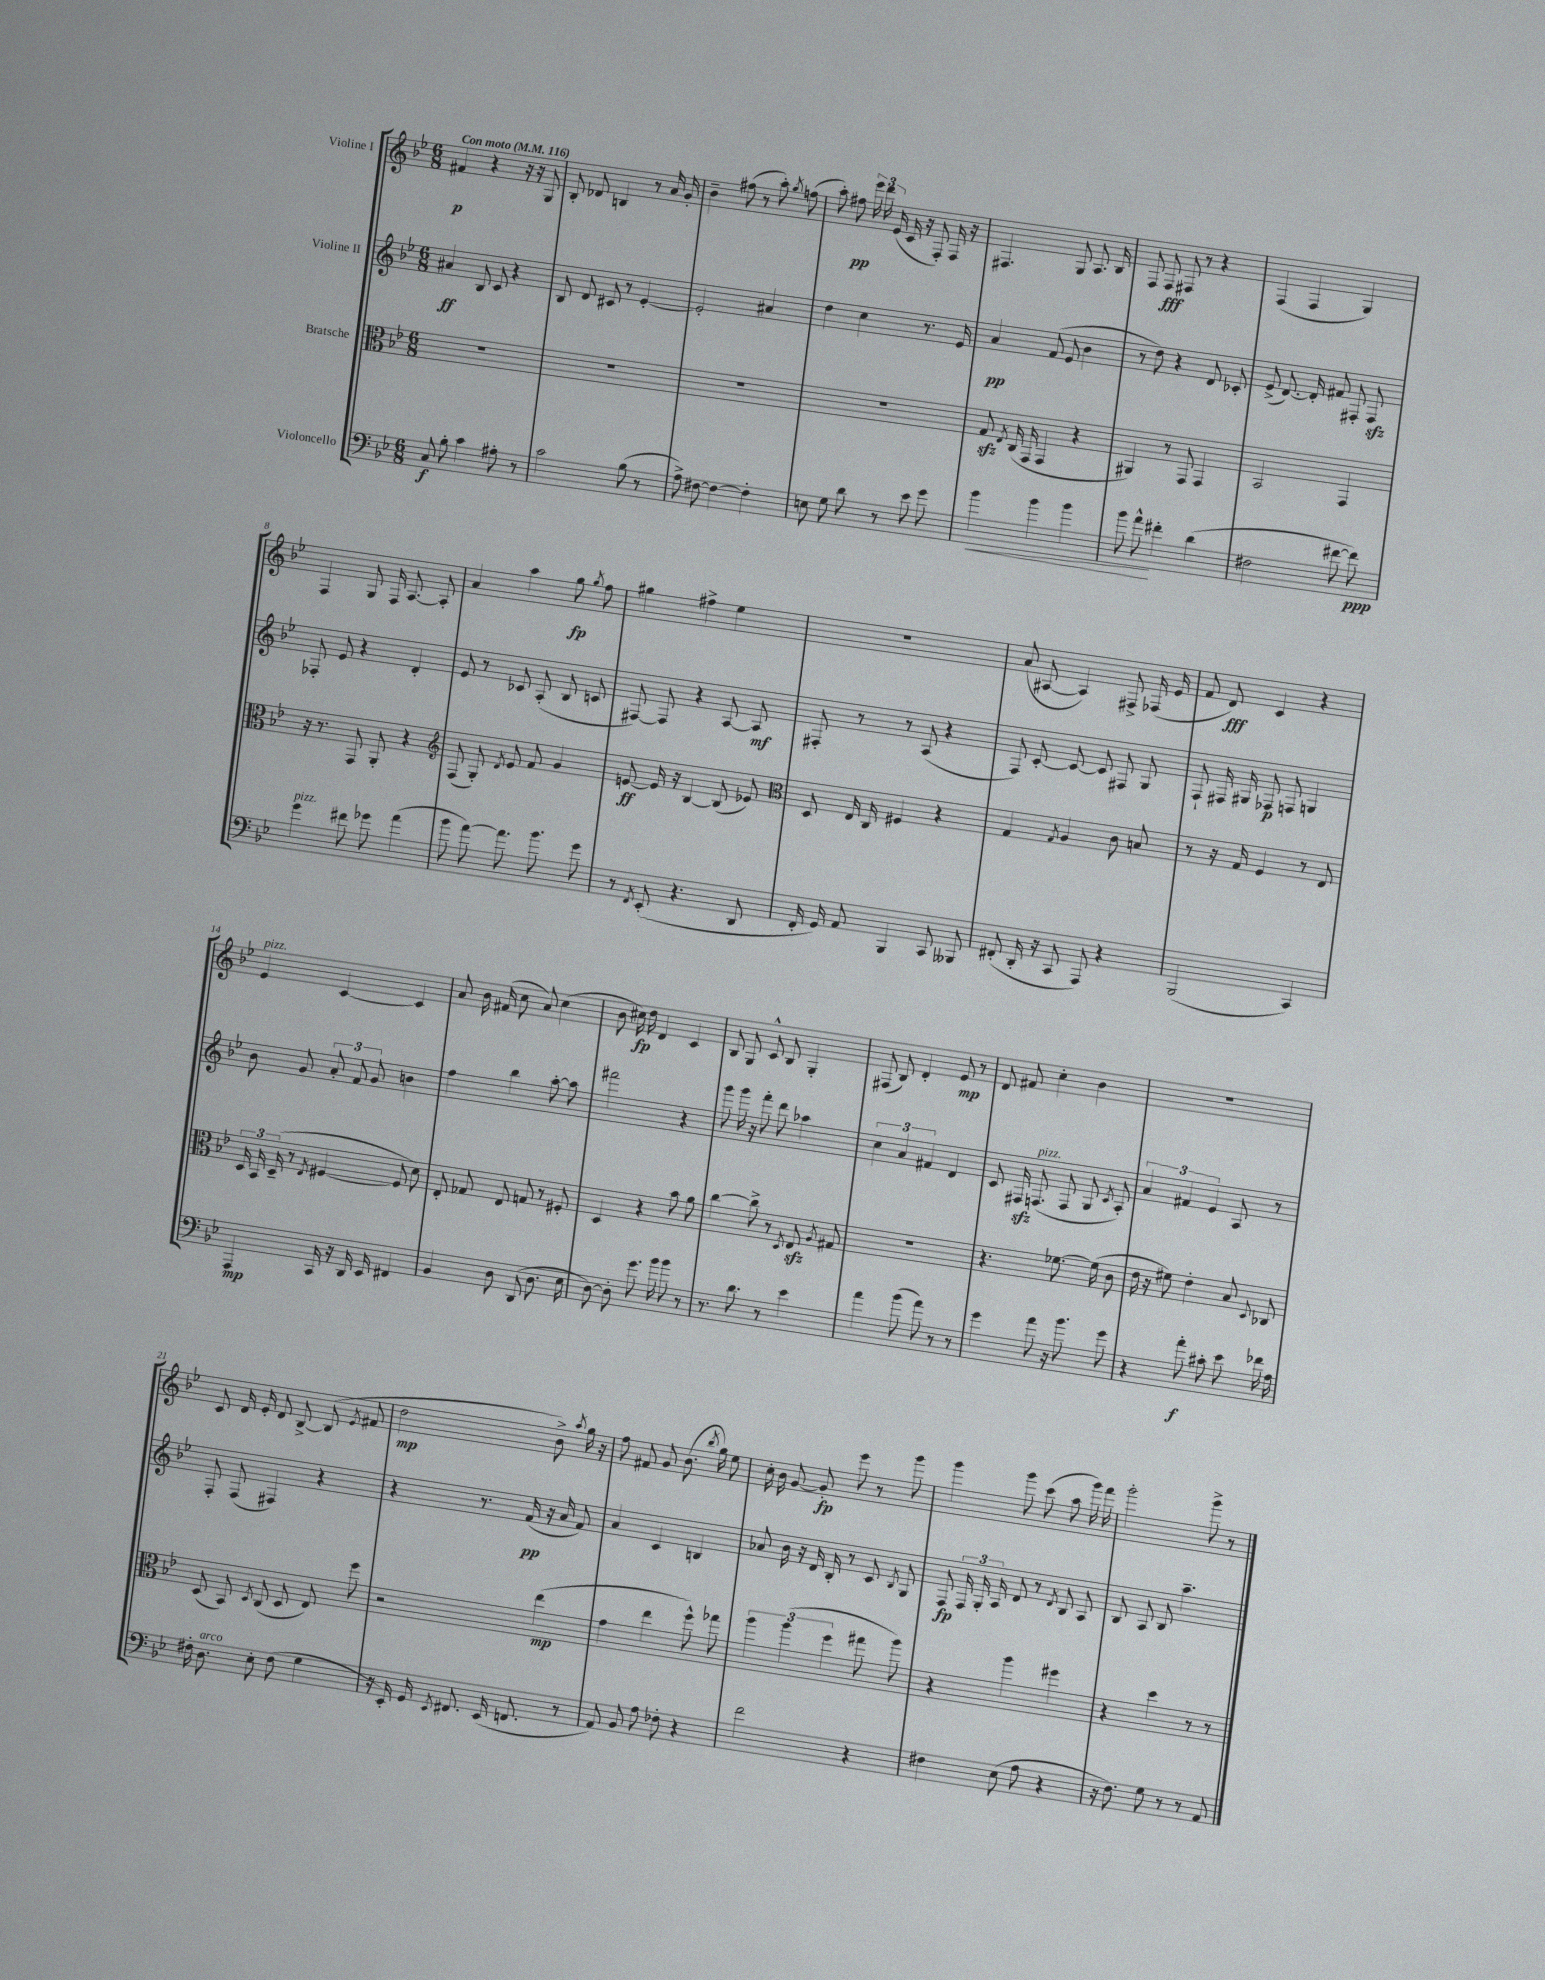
<<
\new StaffGroup <<
\new Staff = "s0" \with { instrumentName = "Violine I" } {
    \clef treble \key bes \major \numericTimeSignature \time 6/8 \tempo "Con moto" 4 = 116
    \autoBeamOff fis'4\p r4 r16 r16 g8 |
    bes8-. des'8 b4 r8 a'16 g'16-. |
    bes'4-- fis''8( r8 a''8-.) \acciaccatura { g''8 } f''8( |
    a''8-.) fis''8\pp \tuplet 3/2 { ees'''16 d'''16 ees'16( } c'16 r16 f8-.) f16 r16 |
    fis4. g8 a8. bes16 |
    f8 f8\fff fis8 r8 r4 |
    f4( f4 g4) |
    f4 g8 f16 a8.~ a8-. |
    a'4 a''4 g''8\fp \acciaccatura { g''8 } f''8 |
    gis''4 fis''4-> ees''4 |
    R2. |
    a'8( ais8~ ais4) fis8-> fes16( ees'16 |
    f'8 d'8\fff) c'4 r4 |
    ees'4^\markup { \italic "pizz." } c'4~ c'4 |
    a'8 bes'16 fis'16( c''8 a'8) c''4( |
    bes'8 cis''16\fp) d''16 d'4 c'4 |
    bes8 g8 c'8-^ bes8 g4-. |
    fis8( bes8) d'4-. ees'8\mp r8 |
    d'8 fis'8 c''4-. bes'4 |
    R2. |
    c'8 d'16 ees'16-. d'8 bes8~-> bes8( \acciaccatura { ees'8 } fis'8 |
    d''2\mp bes'8->) \acciaccatura { a''8 } g''16 r16 |
    f''8 fis'8 g'8 bes'8.( \acciaccatura { bes''8 } g''16) ees''8 |
    c''16-. bes'16 g'8~ g'8-.\fp ees'''8 r8 g'''8 |
    g'''4 g'''8 c'''8( a''8 g'''16) f'''16 |
    g'''2-. g'''8-> r8 \bar "|." |
}
\new Staff = "s1" \with { instrumentName = "Violine II" } {
    \clef treble \key bes \major \numericTimeSignature \time 6/8
    \autoBeamOff ais'4\ff bes8 c'8 r4 |
    bes8 d'8 cis'8 r8 ees'4~-. |
    ees'2-. ais'4 |
    d''4 c''4 r8. ees'16 |
    a'4\pp f'8( ees'8 bes'4 |
    r8 d''8) r4 d'8 ces'8-. |
    ees'8->( d'8.~) d'16-. fis'8 fis8-. fis8\sfz |
    fes8-. ees'8 r4 d'4-. |
    ees'8 r8 ces'8 a8-.( bes8 c'8 |
    fis8~) fis8 r4 a8~ a8\mf |
    fis8-. r8 r8 a8( r4 |
    f8) c'8~-. c'8~ c'8 fis8 g8 |
    f8-! fis16 gis16 fes8\p f8 g4 |
    bes'8 g'8 \tuplet 3/2 { a'8-. f'8 g'8 } b'4 |
    f''4 bes''4 a''8~-. a''8 |
    fis'''2 r4 |
    g'''8 g'''16 r16 f'''8-. d'''8 aes''4 |
    \tuplet 3/2 { c''4 a'4 fis'4 } d'4 |
    c'8 fis16\sfz f8.^\markup { \italic "pizz." }( f8 g8 \acciaccatura { c'8 } a8-.) |
    \tuplet 3/2 { a'4 fis'4 ees'4 } a8 r8 |
    f8-. f8( fis4) r4 |
    r4 r8. f'16\pp( r16 a'16 f'8) |
    a'4 c'4 b4 |
    aes'8 bes'16 r16 d'16 bes16-. r8 c'8 \acciaccatura { bes8 } g8 |
    f8\fp \tuplet 3/2 { f16 g16-. a16 } d'8 r8 \acciaccatura { d'8 } bes8 a8 |
    bes8 a8 bes8 a''4.-- \bar "|." |
}
\new Staff = "s2" \with { instrumentName = "Bratsche" } {
    \clef alto \key bes \major \numericTimeSignature \time 6/8
    \autoBeamOff R2. |
    R2. |
    R2. |
    R2. |
    g8\sfz \acciaccatura { ees8 } c16( g,16 g,4 r4 |
    ais,4) r8 g,8 g,4 |
    bes,2 g,4 |
    r16 r8. g,8 a,8-. r4 |
    \clef treble f8( g8-.) \acciaccatura { d'8 } ees'8 f'8 g'4 |
    e'8~\ff e'16 r16 bes4~ bes8( ees'8) |
    \clef alto d8 ees16 c16 fis4 r4 |
    g4 \acciaccatura { g8 } a4 c'8 b8 |
    r8 r16 g16 f4 r8 ees8 |
    \tuplet 3/2 { d16 bes,16 d16--( } r8 \acciaccatura { ees8 } fis4~ fis8 d'8) |
    ees8-. ges8 ees8 g8 r8 fis8-. |
    d4 r4 bes'8 a'8 |
    c''4~ c''8-> r8 \acciaccatura { d8 } ees8\sfz \acciaccatura { a8 } gis8 |
    R2. |
    r4. fes'8.~ fes'16( c'8 |
    ees'16 r16 fis'8) ees'4-. bes8 \appoggiatura { d8 } ces8 |
    d8( bes,8) \acciaccatura { d8 } c8( d8 ees8) f''8 |
    r2 ees''4\mp( |
    g'4 ees''4 f''8-^) ges''8 |
    \tuplet 3/2 { a''4 a''4( f''4 } gis''8 a''8) |
    r4 a''4 fis''4 |
    r4 d''4 r8 r8 \bar "|." |
}
\new Staff = "s3" \with { instrumentName = "Violoncello" } {
    \clef bass \key bes \major \numericTimeSignature \time 6/8
    \autoBeamOff c8\f bes8-. c'4 ais8-. r8 |
    c'2 bes8( r8 |
    a8->) fis8~ fis4~ fis4-. |
    e8 g8 d'8 r8 ees'8 g'8 |
    bes'4\< bes'4 bes'4 |
    bes'8 a'8-^\! fis'4-. d'4( |
    fis2 fis'8~ fis'8\ppp) |
    g'4^\markup { \italic "pizz." } fis'8 ges'8 a'4( |
    bes'8 a'8~) a'8. bes'8. g'8 |
    r8 \acciaccatura { f,8 } ees,8-.( r4. d,8 |
    f,16-. g,16) a,8 bes,,4 c,8 beses,,8 |
    fis,8-.( d,16-. r16 c,8 a,,8) r4 |
    bes,,2( c,4) |
    a,,4\mp c,16 r16 d,16 ees,16 fis,4 |
    bes,4 d8 d,8( d8. ees16 |
    d8~) d8-. g'8. bes'16 bes'8 r8 |
    r8. d'8. r8 ees'4 |
    a'4 bes'8( a'8) r8 r8 |
    g'4 a'8 r16 bes'8. g'8 |
    r4 a'8-.\f cis'8-. ees'8 fes'16 a16 |
    fis16-. d8.^\markup { \italic "arco" } ees8-. fis8( g4 |
    r16 ees,16-.) g,16 \acciaccatura { ees,8 } fis,8. ees,16( f,8. r8 |
    a,8) bes,8 a8 fes8-. r4 |
    f'2 r4 |
    fis4 ees8( a8 r4 |
    r16 f8.) g8 r8 r8 a,8 \bar "|." |
}
>>
>>
